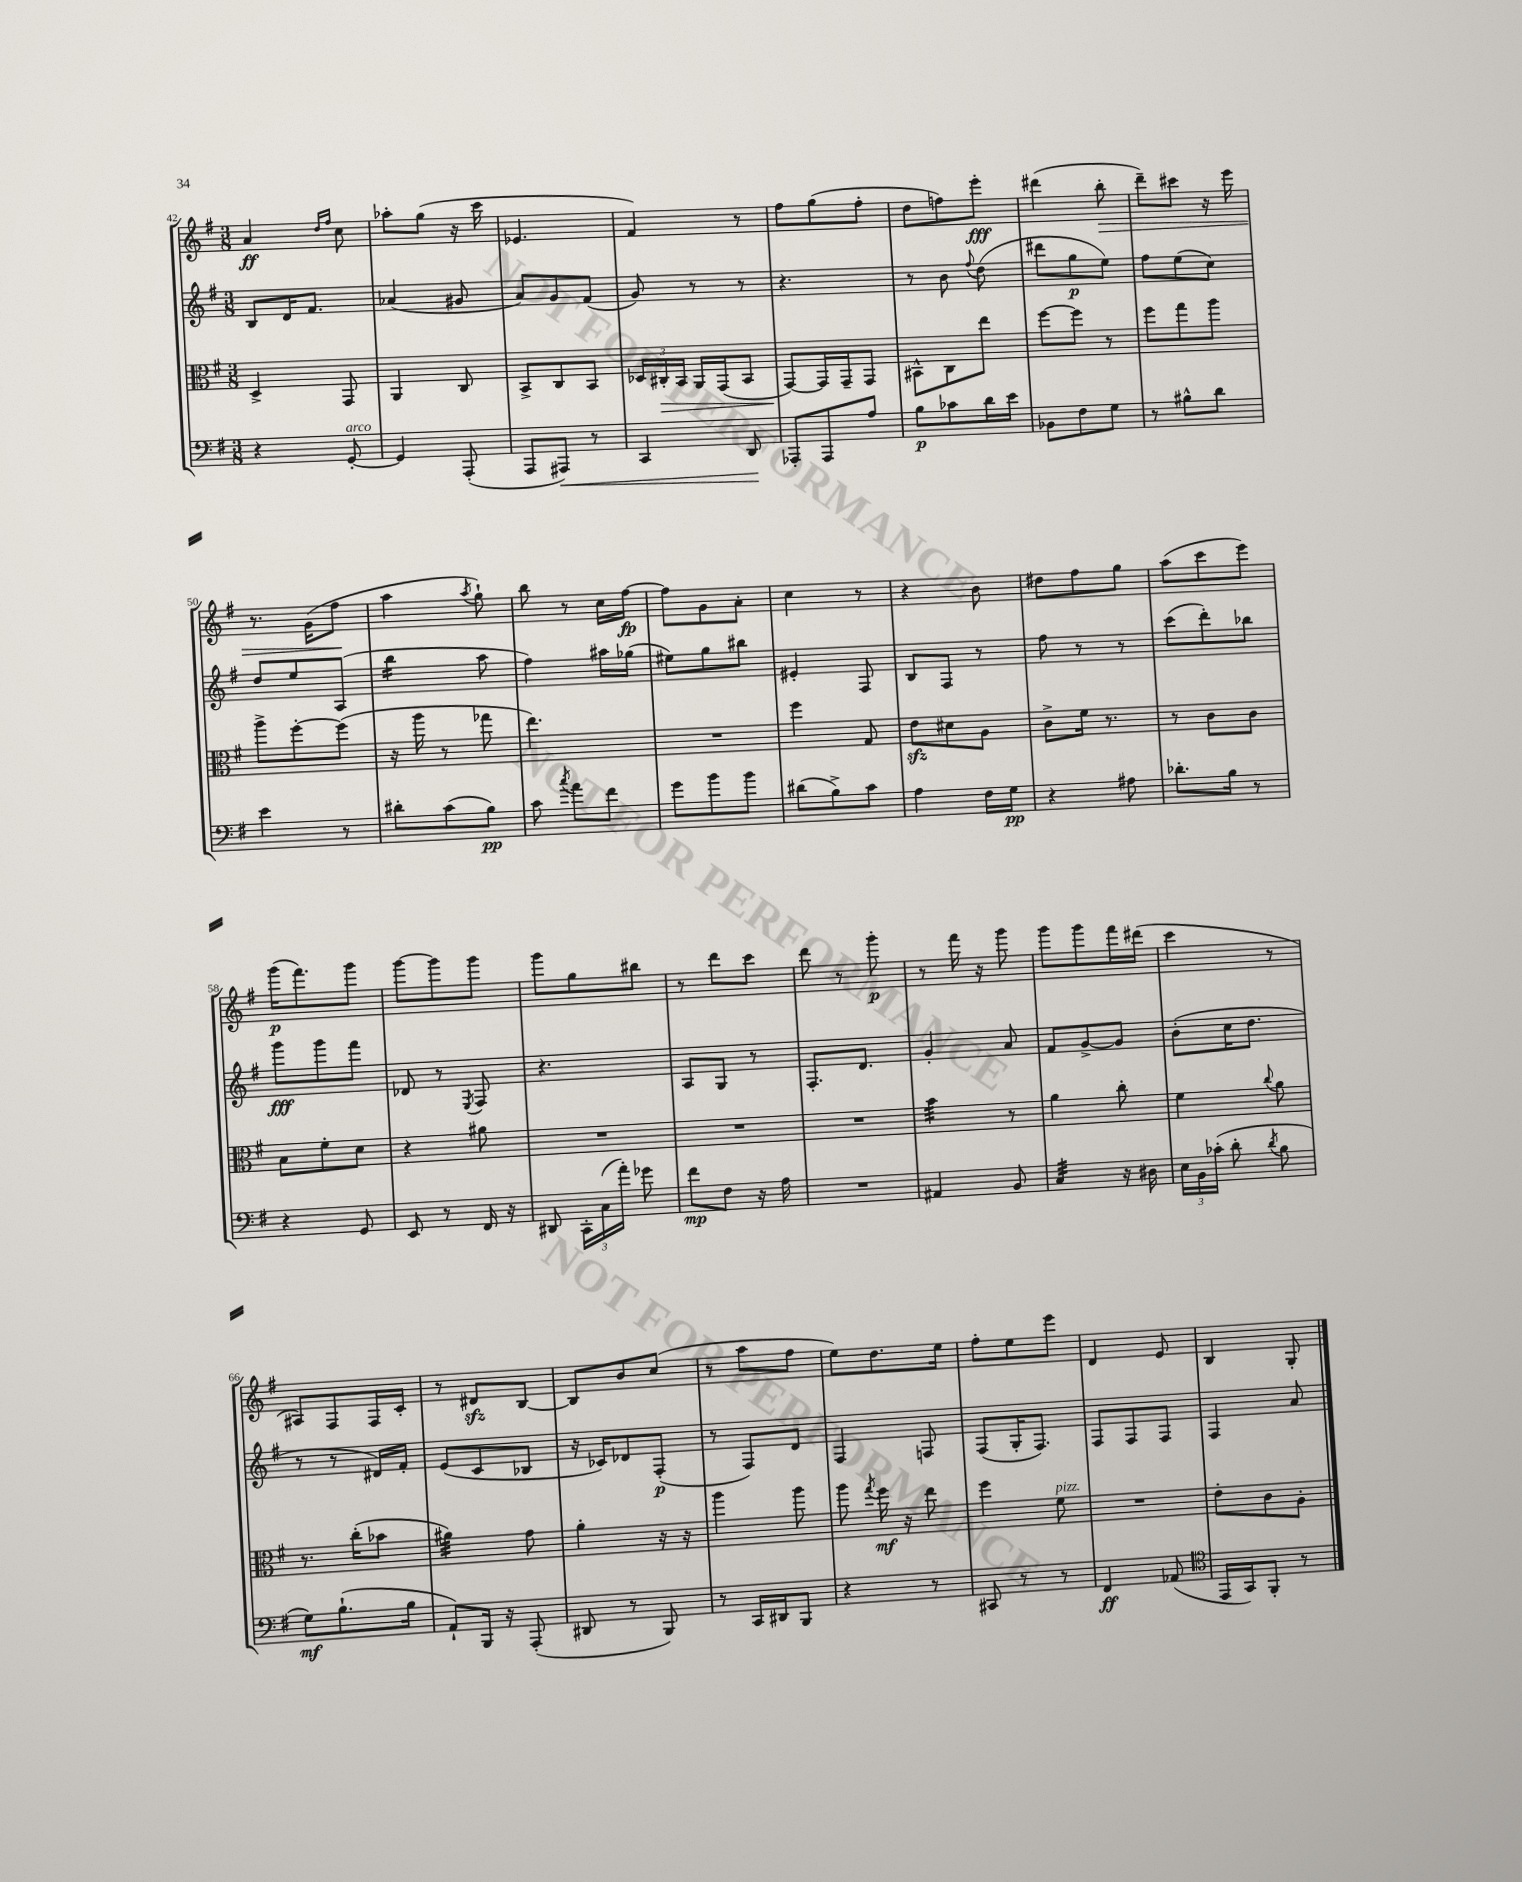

**kern	**kern	**kern	**kern
*staff4	*staff3	*staff2	*staff1
*clefF4	*clefC3	*clefG2	*clefG2
*k[f#]	*k[f#]	*k[f#]	*k[f#]
*M3/8	*M3/8	*M3/8	*M3/8
4r	4D^/	8B/L	4a/
.	.	16d/K	.
.	.	8.f#/J	.
.	.	.	16qqdd/LL
.	.	.	16qqff#/JJ
[8GG'/	8GG/	.	8cc\
=	=	=	=
4GG/]	4AA/	(4a-/	8aa-'\L
.	.	.	(8gg\J
(8AAA'/	8C/	8g#/	16r
.	.	.	16ccc\
=	=	=	=
8AAA/L	8BB^/L	8a/L)	4.e-/
8AAA#/J)	8C/	8g/	.
8r	8BB/J	(8f#/J	.
=	=	=	=
4CC/	24D-/LL	8g/)	4f#/)
.	24C#'/	.	.
.	24BB/JJ	.	.
.	16AA/LL	8r	.
.	(16GG/J	.	.
8DD/	8BB/J	8r	8r
=	=	=	=
8AAA-'/L	[8GG/L)	4.r	8ff#\L
8AAA-/	16GG/]L	.	(8gg\
.	16GG~/J	.	.
8A/J	8GG/J	.	8ff#'\J
=	=	=	=
8B\L	8BB#^^\L	8r	8dd\L
8c-\	8C\	8b\	8ff\)
.	.	8qqff#/	.
16d\L	8ee\J	(8dd\	8eee'\J
16e\JJ	.	.	.
=	=	=	=
8BB-\L	[8ff#\L	8ddd#\L	(4ddd#\
8F#\	8ff#\]J	8gg\	.
8G\J	8r	8ee\J)	8bb'\
=	=	=	=
8r	8ff#\L	8ff#\L	8ddd~\L)
8B#^^\L	8gg\	(8ee\	8ccc#\J
8d\J	8aa\J	8cc\J)	16r
.	.	.	16eee\
=	=	=	=
4e\	8aa^\L	8dd/L	8.r
.	[8ff#'\	8ee/	.
.	.	.	(16g\LK
8r	(8ff#\]J	(8A/J	8ff#\J
=	=	=	=
8d#'\L	16r	4bb\	4aa\
.	16aa\	.	.
(8c\	8r	.	.
.	.	.	8qaa/
8B\J)	8gg-\	8aa\	8gg`\)
=	=	=	=
8c\	4.ee\)	4ff#\)	8bb\
8qcc/	.	.	.
8a\L	.	.	8r
8f#\J	.	16aa#\LL	16cc\LL
.	.	(16gg-\JJ	[16ff#\JJ
=	=	=	=
8g\L	4.r	8ee#\L)	8ff#\]L
8b\	.	8gg\	8g\
8b\J	.	8bb#\J	8a'\J
=	=	=	=
(8d#\L	4ff#\	4e#'/	4cc\
8B^\)	.	.	.
8c\J	8G/	8F#/	8r
=	=	=	=
4A\	8e\L	8B/L	4r
.	8d#\	8F#/J	.
16F#\LL	8A\J	8r	8b\
16G\JJ	.	.	.
=	=	=	=
4r	8c^\L	8ff#\	8dd#\L
.	16f#\Jk	8r	8ff#\
.	8.r	.	.
8A#\	.	8r	8gg\J
=	=	=	=
8.d-'\L	8r	(8ccc\L	(8aa\L
.	8c\L	8ddd'\)	8ccc\
16B\Jk	.	.	.
8r	8c\J	8bb-\J	8eee\J)
=	=	=	=
4r	8B\L	8ggg\L	(16ggg\LK
.	.	.	8.fff#\)
.	8f#'\	8ggg\	.
8GG/	8d\J	8fff#\J	8ggg\J
=	=	=	=
8EE/	4r	8d-/	[8ggg\L
8r	.	8r	8ggg\]
.	.	8qE/	.
16FF#/	8a#\	8F#/	8ggg\J
16r	.	.	.
=	=	=	=
8DD#/	4.r	4.r	8ggg\L
24CC'\LL	.	.	8gg\
(24C\	.	.	.
24a'\JJ)	.	.	.
8g-\	.	.	8bb#\J
=	=	=	=
8f#\L	4.r	8A/L	8r
8F#\J	.	8G/J	8ddd\L
16r	.	8r	8ccc\J
16A\	.	.	.
=	=	=	=
4.r	4.r	8.F#'/L	8ddd\
.	.	.	8r
.	.	8.d/J	.
.	.	.	8ggg'\
=	=	=	=
4AA#/	4b\	4g'/	8r
.	.	.	16fff#\
.	.	.	16r
8BB/	8r	8a/	8ggg\
=	=	=	=
4C/	4a\	8f#/L	8ggg\L
.	.	[8g^/	8ggg\
16r	8cc'\	8g/]J	16fff#\L
16D#\	.	.	(16ddd#\JJ
=	=	=	=
24E\LL	4f#\	(8b'\L	4ccc\
24BB\	.	.	.
(24c-'\JJ	.	.	.
8d'\	.	16cc\K	.
.	.	8.dd\J	.
8qd/	8qqcc/	.	.
8B\	8a\	.	8r
=	=	=	=
8G\L)	8.r	8r	8A#/L)
(8.B`\	.	8r	8F#/
.	(16cc'\LK	.	.
.	8b-\J	16d#/LL)	16F#/L
16B\Jk	.	16f#'/JJ	16c'/JJ
=	=	=	=
8AA`/L)	4a#\)	(8e/L	8r
16BBB/Jk	.	8c/	8d#/L
16r	.	.	.
(8AAA'/	8g\	8B-/J	[8B/J
=	=	=	=
8DD#/	4a'\	16r	8B/]L
.	.	16c-/LK)	.
8r	.	8d-/	8b/
8BBB/)	16r	(8F#'/J	(8cc/J
.	16r	.	.
=	=	=	=
8r	4aa\	8r	8r
16CC/LL	.	8F#/L)	8aa\L
16DD#/J	.	.	.
8BBB/J	8aa\	8d/J	8ff#\J
=	=	=	=
4r	8aa\	4F#/	8ee\L)
.	8qgg/	.	.
.	16ff#\	.	8.dd\
.	16r	.	.
8r	8ee\	8F/	.
.	.	.	16ee\Jk
=	=	=	=
8CC#/	4ff#\	(8F#/L	8ff#'\L
8r	.	16G'/K	8ee\
.	.	8.F#/J)	.
8r	8f#\	.	8eee\J
=	=	=	=
4FF#/	4.r	8F#/L	4d/
.	.	8F#/	.
(8AA-/	.	8F#/J	8e/
=	=	=	=
*clefC4	*	*	*
16EE/LL	8e'\L	4F#/	4B/
16GG/J)	.	.	.
8FF#'/J	8c\	.	.
8r	8A'\J	8a/	8G'/
==	==	==	==
*-	*-	*-	*-
